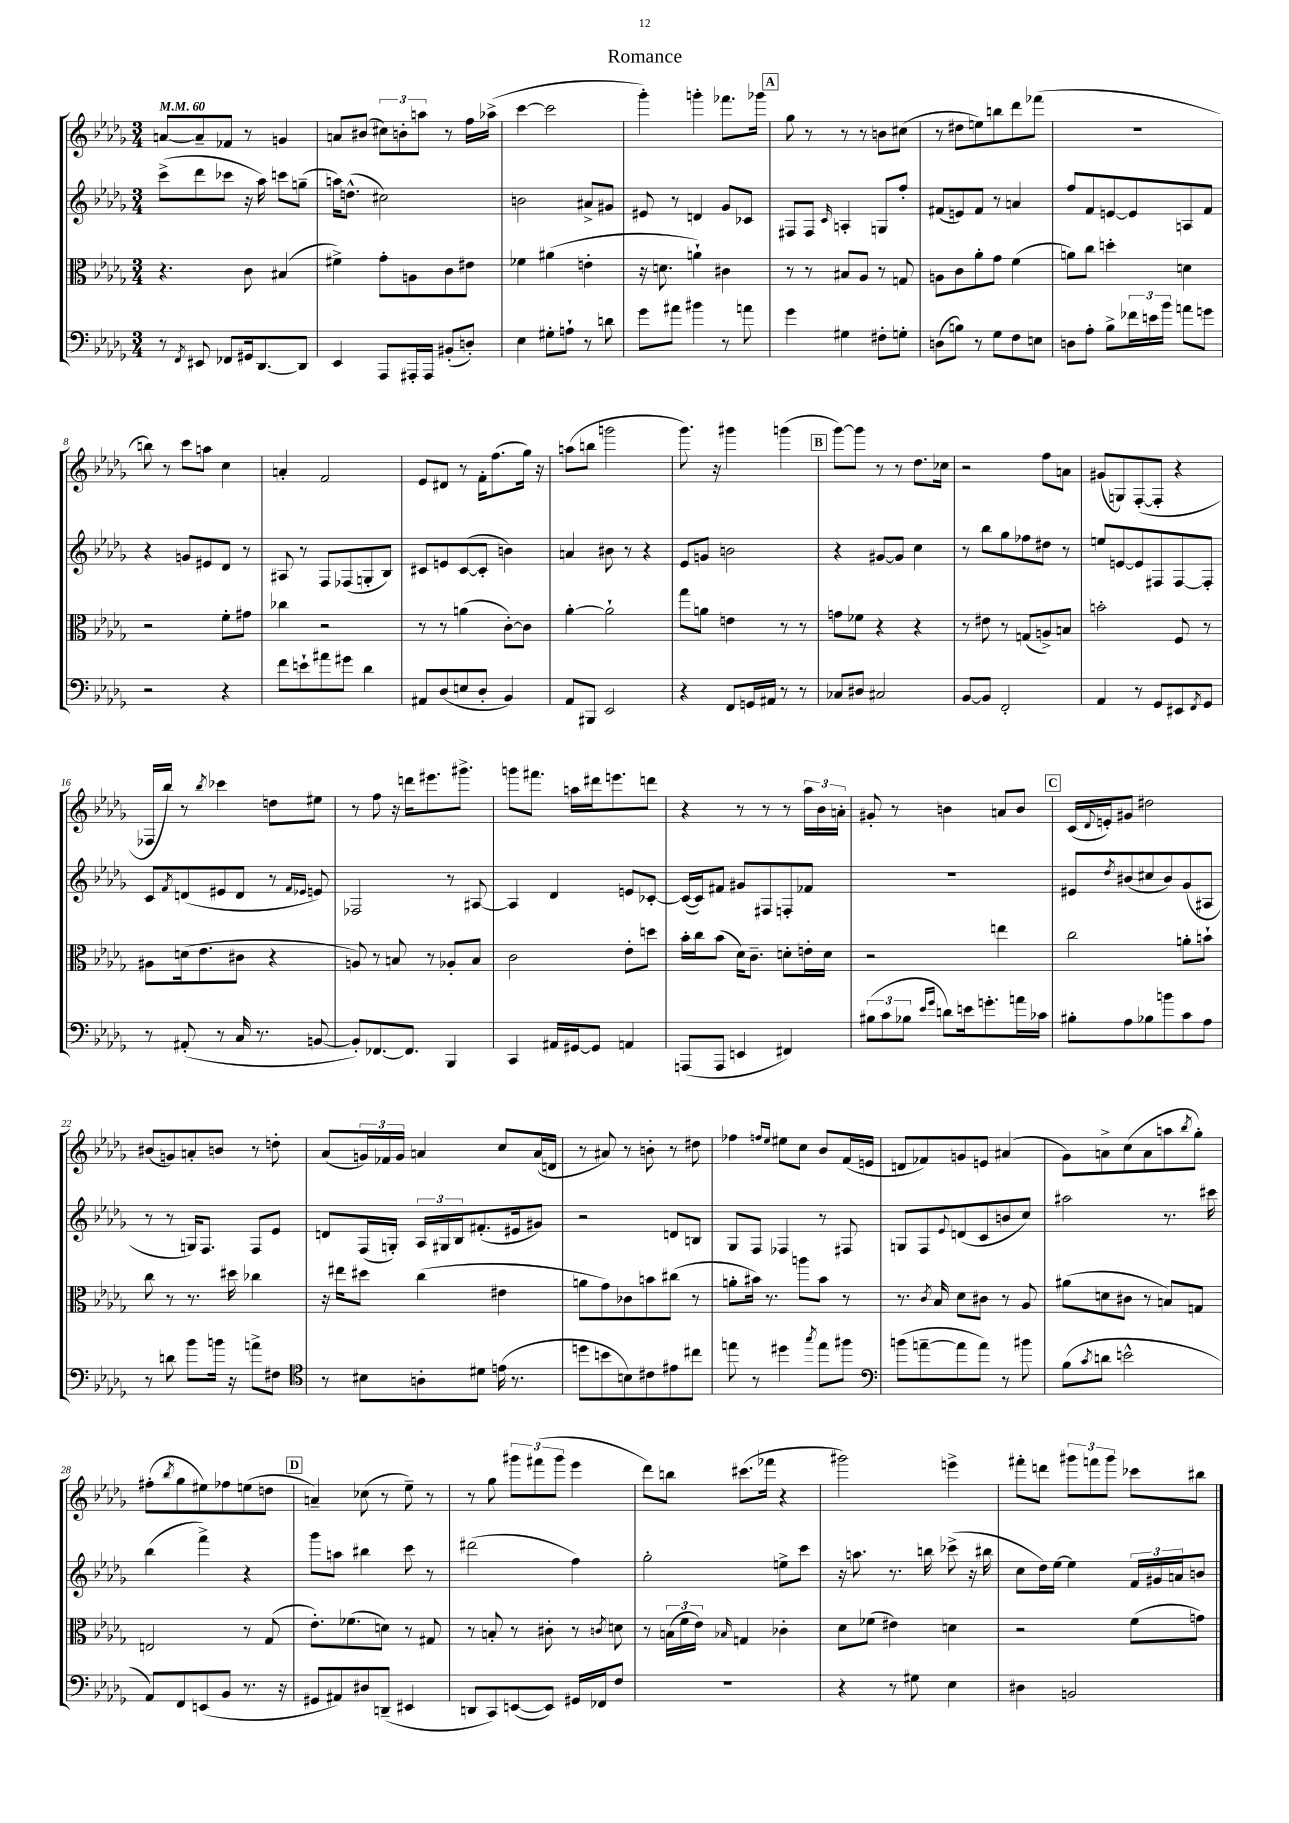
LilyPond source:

\header { title = "Romance" }
<<
\new StaffGroup <<
\new Staff = "s0" {
    \clef treble \key des \major \numericTimeSignature \time 3/4 \tempo 4 = 60
    a'8~ a'8-- fes'8 r8 g'4 |
    a'8 bis'8( \tuplet 3/2 { cis''8) b'8-. a''8 } r8 f''16 aes''16->( |
    c'''4~ c'''2 |
    ges'''4-.) g'''4-. fes'''8. ges'''16 |
    \mark \markup { \box "A" } ges''8 r8 r8 r8 b'8 cis''8( |
    r8 dis''8 e''8) b''8 des'''8 fes'''8( |
    R2. |
    b''8) r8 c'''8 a''8 c''4 |
    a'4-. f'2 |
    ees'8 dis'8 r8 f'16-. f''8.( ges''16) r16 |
    a''8( b''8 g'''2 |
    ges'''8.) r16 gis'''4 g'''4( |
    \mark \markup { \box "B" } ges'''8~) ges'''8 r8 r8 des''8. ces''16 |
    r2 f''8 a'8 |
    gis'8( g8) f8~-.( f8-. r4 |
    fes16 bes''16) r8 \acciaccatura { bes''8 } ces'''4 d''8 eis''8 |
    r8 f''8 r16 d'''16 eis'''8. gis'''8.-> |
    g'''8 fis'''8. a''16 dis'''16 e'''8. d'''8 |
    r4 r8 r8 r8 \tuplet 3/2 { aes''16 bes'16 a'16-. } |
    gis'8-. r8 b'4 a'8 b'8 |
    \mark \markup { \box "C" } c'16( \appoggiatura { des'8 } e'16-.) gis'8 dis''2 |
    bis'8( g'8) a'8-. b'8 r8 d''8-. |
    aes'8( \tuplet 3/2 { g'16) fes'16 g'16 } a'4 c''8 a'16( d'16 |
    r8 ais'8) r8 b'8-. r8 dis''8 |
    fes''4 \grace { f''16 ees''16 } eis''8 c''8 bes'8 f'16( e'16 |
    d'8 fes'8) g'8 e'8 ais'4( |
    ges'8) a'8-> c''8( a'8 a''8 \acciaccatura { bes''8 } ges''8-.) |
    fis''8-.( \acciaccatura { bes''8 } ges''8 eis''8) fes''8 e''8( d''8 |
    \mark \markup { \box "D" } a'4--) ces''8( r8 ees''8--) r8 |
    r8 ges''8 \tuplet 3/2 { gis'''8 fis'''8( gis'''8 } ees'''4 |
    des'''8) b''8 cis'''8.( fes'''16 r4 |
    gis'''2) e'''4-> |
    fis'''8-. d'''8 \tuplet 3/2 { gis'''8 f'''8 gis'''8 } ces'''8 bis''8 \bar "|." |
}
\new Staff = "s1" {
    \clef treble \key des \major \numericTimeSignature \time 3/4
    c'''8->( des'''8 ces'''8 r16 aes''16) c'''8 g''8--( |
    a''16) d''8.-^( cis''2) |
    b'2 ais'8-> gis'8 |
    eis'8 r8 d'4 ges'8 ces'8 |
    \mark \markup { \box "A" } fis8 fis8 \grace { c'16 } a4-. g8 f''8-. |
    fis'8( e'8) fis'8 r8 a'4 |
    f''8 f'8 e'8~ e'8 a8 f'8 |
    r4 g'8 eis'8 des'8 r8 |
    ais8 r8 f8 fes8( g8-. bes8) |
    cis'8 e'8 cis'8~( cis'8-. b'4) |
    a'4 bis'8 r8 r4 |
    ees'8 g'8 b'2 |
    \mark \markup { \box "B" } r4 gis'8~ gis'8 c''4 |
    r8 bes''8 ges''8 fes''8 dis''8 r8 |
    e''8 e'8~ e'8 fis8 fis8~ fis8-. |
    c'8 \acciaccatura { f'8 } d'8( eis'8 d'8 r8 \grace { f'16 ees'16 } e'8) |
    fes2 r8 ais8~ |
    ais4 des'4 e'8 ces'8~-. |
    ces'16~( ces'16) fis'8 gis'8 fis8 f8-. fes'8 |
    R2. |
    \mark \markup { \box "C" } eis'8 \acciaccatura { des''8 } bis'8( cis''8 bis'8) ges'8( ais8 |
    r8 r8 g16) f8. f8 ees'8 |
    d'8 f16( g16-.) \tuplet 3/2 { aes16 gis16 bes16 } fis'8.-.( eis'16 gis'8) |
    r2 d'8 b8 |
    ges8 f8 fes4 r8 fis8 |
    g8 f8 \appoggiatura { ees'8 } d'8( c'8 b'8 c''8) |
    ais''2 r8. cis'''16 |
    bes''4( f'''4->) r4 |
    \mark \markup { \box "D" } ges'''8 a''8 bis''4 c'''8 r8 |
    dis'''2( f''4) |
    ges''2-. e''8-> c'''8 |
    r16 a''8. r8. b''16 ces'''8->( r16 bis''16 |
    c''8 des''16) ees''16~ ees''4 \tuplet 3/2 { f'16 gis'16 a'16 } b'8 \bar "|." |
}
\new Staff = "s2" {
    \clef alto \key des \major \numericTimeSignature \time 3/4
    r4. c'8 bis4( |
    fis'4->) ges'8-. a8 c'8 eis'8 |
    fes'4 ais'4( e'4-. |
    r16 d'8. a'4-!) cis'4 |
    \mark \markup { \box "A" } r8 r8 bis8 aes8 r8 g8 |
    a8 c'8 aes'8-. ges'8 f'4( |
    a'8) c''8 d''4-. d'4 |
    r2 f'8-. gis'8 |
    ces''4 r2 |
    r8 r8 a'4( c'8~-.) c'8 |
    aes'4~-. aes'2-! |
    ges''8 a'8 e'4 r8 r8 |
    \mark \markup { \box "B" } g'8 fes'8 r4 r4 |
    r8 eis'8 r8 g8( a8->) b8 |
    b'2-. f8 r8 |
    ais8 d'16( ees'8. cis'8 r4 |
    a8) r8 b8 r8 aes8-. b8 |
    c'2 ees'8-. d''8 |
    bes'16-. c''16 bes'8( des'16) c'8.-- d'8-. e'16-. d'16 |
    r2 e''4 |
    \mark \markup { \box "C" } c''2 a'8-. b'8-! |
    c''8 r8 r8. dis''16 ces''4 |
    r16 eis''16 dis''8 c''4( eis'4 |
    a'8 ges'8) ces'8 b'8 cis''8( r8 |
    a'8-. bis'16) r8. a''8 bis'8 r8 |
    r8. \acciaccatura { c'8 } bes16 des'8 cis'8 r8 aes8 |
    ais'8( d'8 cis'8 r8 b8) g8 |
    e2 r8 ges8( |
    \mark \markup { \box "D" } ees'8.-.) fes'8.( d'8) r8 gis8 |
    r8 b8-. r8 cis'8-. r8 \acciaccatura { c'8 } d'8 |
    r8 \tuplet 3/2 { b16( f'16 ees'16) } \grace { bes16 } g4 ces'4-. |
    des'8 fes'8( eis'4) d'4 |
    r2 f'8( g'8) \bar "|." |
}
\new Staff = "s3" {
    \clef bass \key des \major \numericTimeSignature \time 3/4
    r8 \acciaccatura { f,8 } eis,8 fes,8 gis,16 des,8.~ des,8 |
    ees,4 aes,,8 ais,,16-. ais,,16 bis,8-.( d8-.) |
    ees4 gis8-. a8-! r8 d'8 |
    ges'8 ais'8 bis'4 r8 a'8 |
    \mark \markup { \box "A" } ges'4 gis4 fis8-. g8-. |
    d8( b8) r8 ges8 f8 e8 |
    d8 aes8-. bes8-> \tuplet 3/2 { fes'16 e'16 bes'16 } a'8 g'8 |
    r2 r4 |
    f'8 e'8-! ais'8 gis'8 des'4 |
    ais,8 des8( e8 des8-. bes,4) |
    aes,8 bis,,8 ees,2 |
    r4 f,8 g,16 ais,16 r8 r8 |
    \mark \markup { \box "B" } ces8 dis8 cis2 |
    bes,8~ bes,8 f,2-. |
    aes,4 r8 ges,8 eis,8 \acciaccatura { f,8 } ges,8 |
    r8 ais,8-.( r8 c16 r8. b,8~ |
    b,8-.) fes,8.~ fes,8. bes,,4 |
    c,4 ais,16 gis,16~ gis,8 a,4 |
    a,,8( a,,8 e,4 fis,4) |
    \tuplet 3/2 { bis8( c'8 bes8 } \grace { ees'16 ges'16 } d'8) e'16 g'8.-. a'16 ces'16 |
    \mark \markup { \box "C" } bis8-. aes8 bes8 b'8 c'8 aes8 |
    r8 d'8 bes'8 b'16 r16 a'8-> fis8 |
    \clef tenor r8 bis8 a8-. dis'8 e'16( r8. |
    d''8 b'8 b8) cis'8 eis'8 cis''8 |
    e''8 r8 dis''4 \acciaccatura { ges''8 } e''8 fis''8 |
    \clef bass b'8( a'8~-- a'8 a'8) r8 bis'8 |
    bes8( \acciaccatura { c'8 } d'8 e'2-^ |
    aes,8) f,8 e,8( bes,8 r8. r16 |
    \mark \markup { \box "D" } gis,8 ais,8) dis8 d,8--( eis,4 |
    d,8 c,8) e,8~( e,8) gis,16 fes,16 f8 |
    R2. |
    r4 r8 gis8 ees4 |
    dis4 b,2 \bar "|." |
}
>>
>>
